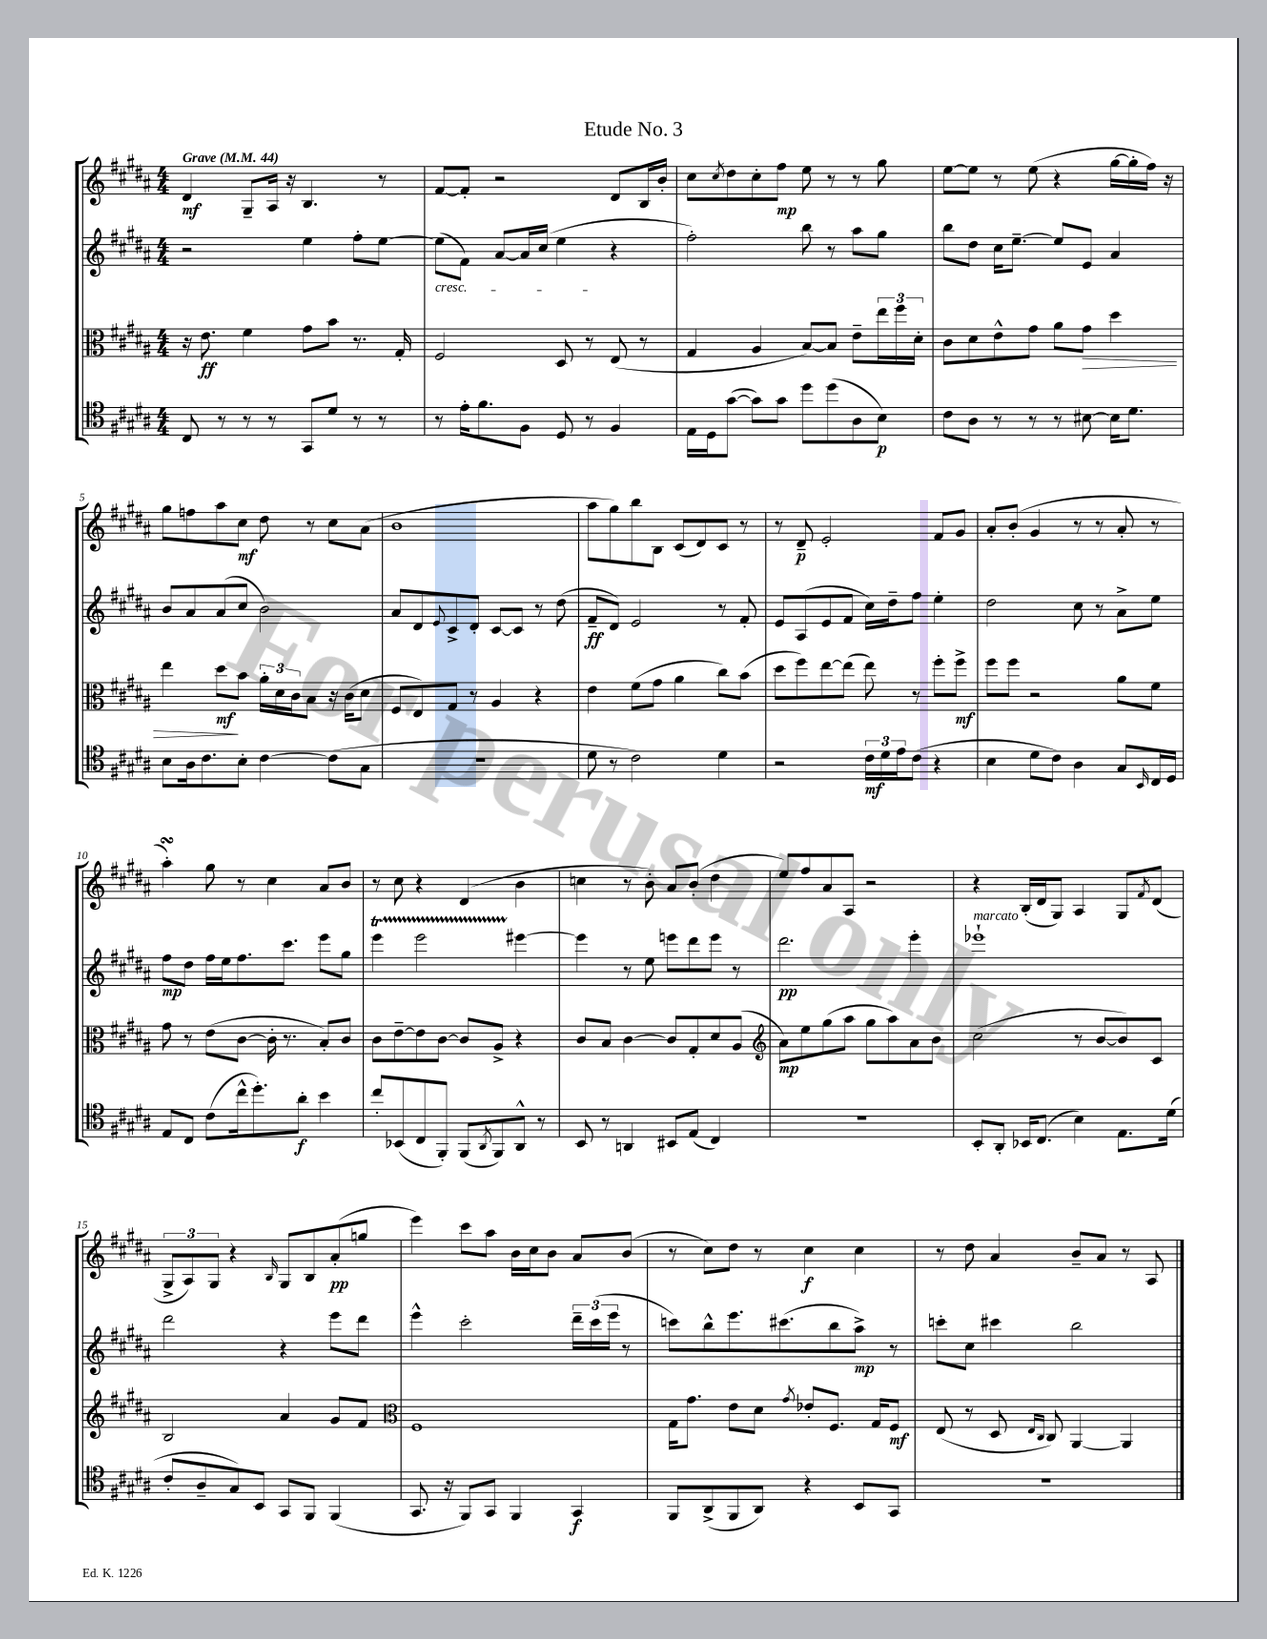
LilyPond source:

\header { title = "Etude No. 3" }
<<
\new StaffGroup <<
\new Staff = "s0" {
    \clef treble \key b \major \numericTimeSignature \time 4/4 \tempo "Grave" 4 = 44
    dis'4\mf gis8-- ais16 r16 b4. r8 |
    fis'8~ fis'8-. r2 dis'8 b16 b'16-. |
    cis''8 \acciaccatura { cis''8 } dis''8 cis''8-. fis''8\mp e''8 r8 r8 gis''8 |
    e''8~ e''8 r8 e''8( r4 gis''16~ gis''16-. fis''16) r16 |
    gis''8 f''8 ais''8 cis''8\mf dis''8 r8 cis''8 ais'8( |
    b'1 |
    ais''8 gis''8) b''8 b8 cis'8( dis'8) cis'8 r8 |
    r8 dis'8--\p e'2-. fis'8 gis'8 |
    ais'8-. b'8-.( gis'4 r8 r8 ais'8-. r8 |
    ais''4-.\turn) gis''8 r8 cis''4 ais'8 b'8 |
    r8 cis''8 r4 dis'4( b'4 |
    c''4 r8 b'8-.) ais'8 b'8-.( dis''4 |
    e''8) fis''8 ais'8 ais8 r2 |
    r4 b16-.( dis'16 gis8) ais4 gis8 \acciaccatura { fis'8 } dis'8( |
    \tuplet 3/2 { gis8-> ais8) gis8 } r4 \grace { b16 } gis8 b8 ais'8-.\pp( g''8 |
    e'''4) cis'''8 ais''8 b'16 cis''16 b'8 ais'8 b'8( |
    r8 cis''8) dis''8 r8 cis''4\f cis''4 |
    r8 dis''8 ais'4 b'8-- ais'8 r8 ais8 \bar "|." |
}
\new Staff = "s1" {
    \clef treble \key b \major \numericTimeSignature \time 4/4
    r2 e''4 fis''8-. e''8~ |
    e''8\cresc( fis'8) ais'8~ ais'16 cis''16( e''4\! r4 |
    fis''2-.) b''8 r8 ais''8 gis''8 |
    b''8 dis''8 cis''16 e''8.~-- e''8 e'8 ais'4 |
    b'8 ais'8 ais'8( cis''8 b'2) |
    ais'8 dis'8 \appoggiatura { e'8 } cis'8-> dis'8-. cis'8~ cis'8 r8 dis''8( |
    fis'8--\ff dis'8) e'2 r8 fis'8-. |
    e'8 ais8( e'8 fis'8 cis''16) dis''16-- fis''8 e''4-. |
    dis''2 cis''8 r8 ais'8-> e''8 |
    fis''8\mp dis''8 fis''16 e''16 fis''8. cis'''8. e'''8 gis''8 |
    e'''4\startTrillSpan e'''2 eis'''4~\stopTrillSpan |
    eis'''4 r8 e''8 e'''8 dis'''8 e'''8 r8 |
    dis'''2.\pp e'''4-. |
    ees'''1-!^\markup { \italic "marcato" } |
    dis'''2 r4 e'''8 dis'''8 |
    e'''4-^ cis'''2-. \tuplet 3/2 { dis'''16-- cis'''16( e'''16 } r8 |
    c'''8) b''8-^ e'''8. cis'''8.( b''8 ais''8->\mp) r8 |
    c'''8-. cis''8 cis'''4 b''2 \bar "|." |
}
\new Staff = "s2" {
    \clef alto \key b \major \numericTimeSignature \time 4/4
    r16 e'8.\ff fis'4 gis'8 b'8 r8. gis16-. |
    fis2 dis8 r8 e8( r8 |
    gis4 ais4 b8~) b8 e'8-- \tuplet 3/2 { e''16 fis''16 dis'16-. } |
    cis'8 dis'8 e'8-^ gis'8 ais'8 gis'8\> dis''4 |
    e''4 dis''8\mf\! b'8 \tuplet 3/2 { ais'16-. dis'16 cis'16 } b8 r16 cis'16( dis'8 |
    fis8 e8) gis8 r8 ais4 r4 |
    e'4 fis'8( gis'8 ais'4 cis''8) b'8( |
    dis''8 fis''8) e''8~ e''8( e''8) r8 fis''8-. fis''8->\mf |
    fis''8 fis''8 r2 ais'8 fis'8 |
    gis'8 r8 e'8( cis'8~ cis'16-. r8. b8-.) cis'8 |
    cis'8 e'8~-- e'8 cis'8~ cis'8 ais8-> r4 |
    cis'8 b8 cis'4~ cis'8 gis8-. dis'8 ais8( |
    \clef treble ais'8\mp) e''8 gis''8( ais''8 gis''8 ais''8) ais'8 b'8 |
    cis''2( r8 b'8~ b'8) cis'8 |
    b2 ais'4 gis'8 fis'8 |
    \clef alto fis1 |
    gis16 gis'8. e'8 dis'8 \acciaccatura { gis'8 } ees'8-. fis8. gis16 fis8\mf |
    e8( r8 dis8 \grace { e16 cis16 } cis8) ais,4~ ais,4 \bar "|." |
}
\new Staff = "s3" {
    \clef tenor \key b \major \numericTimeSignature \time 4/4
    cis8 r8 r8 r8 gis,8 dis'8 r8 r8 |
    r8 e'16-. fis'8. fis8 dis8 r8 fis4 |
    e16 dis16 gis'8~( gis'8) gis'8 dis''8 dis''8( ais8 b8\p) |
    cis'8 ais8 r8 r8 r8 bis8~ bis16 dis'8. |
    b8 ais16 cis'8. b8-. cis'4~ cis'8( gis8 |
    R1 |
    dis'8 r8 cis'2) dis'4 |
    r2 \tuplet 3/2 { cis'16\mf dis'16 e'16 } cis'8( r4 |
    b4 dis'8 cis'8) ais4 gis8 \grace { b,16 } cis16 dis16 |
    e8 cis8 cis'8( cis''16-^ dis''8.-.) ais'8-.\f b'4 |
    cis''8-. bes,8( cis8 fis,8-.) fis,8( \acciaccatura { ais,8 } fis,8) ais,8-^ r8 |
    b,8 r8 a,4 bis,8 e8( cis4) |
    R1 |
    b,8-. ais,8-. bes,16 cis8.( b4) e8. dis'16( |
    cis'8-. ais8-- gis8) b,8 gis,8 fis,8 fis,4( |
    gis,8. r16 fis,8) gis,8 fis,4 gis,4\f |
    fis,8 ais,8->( fis,8 ais,8) r4 b,8 gis,8 |
    R1 \bar "|." |
}
>>
>>
